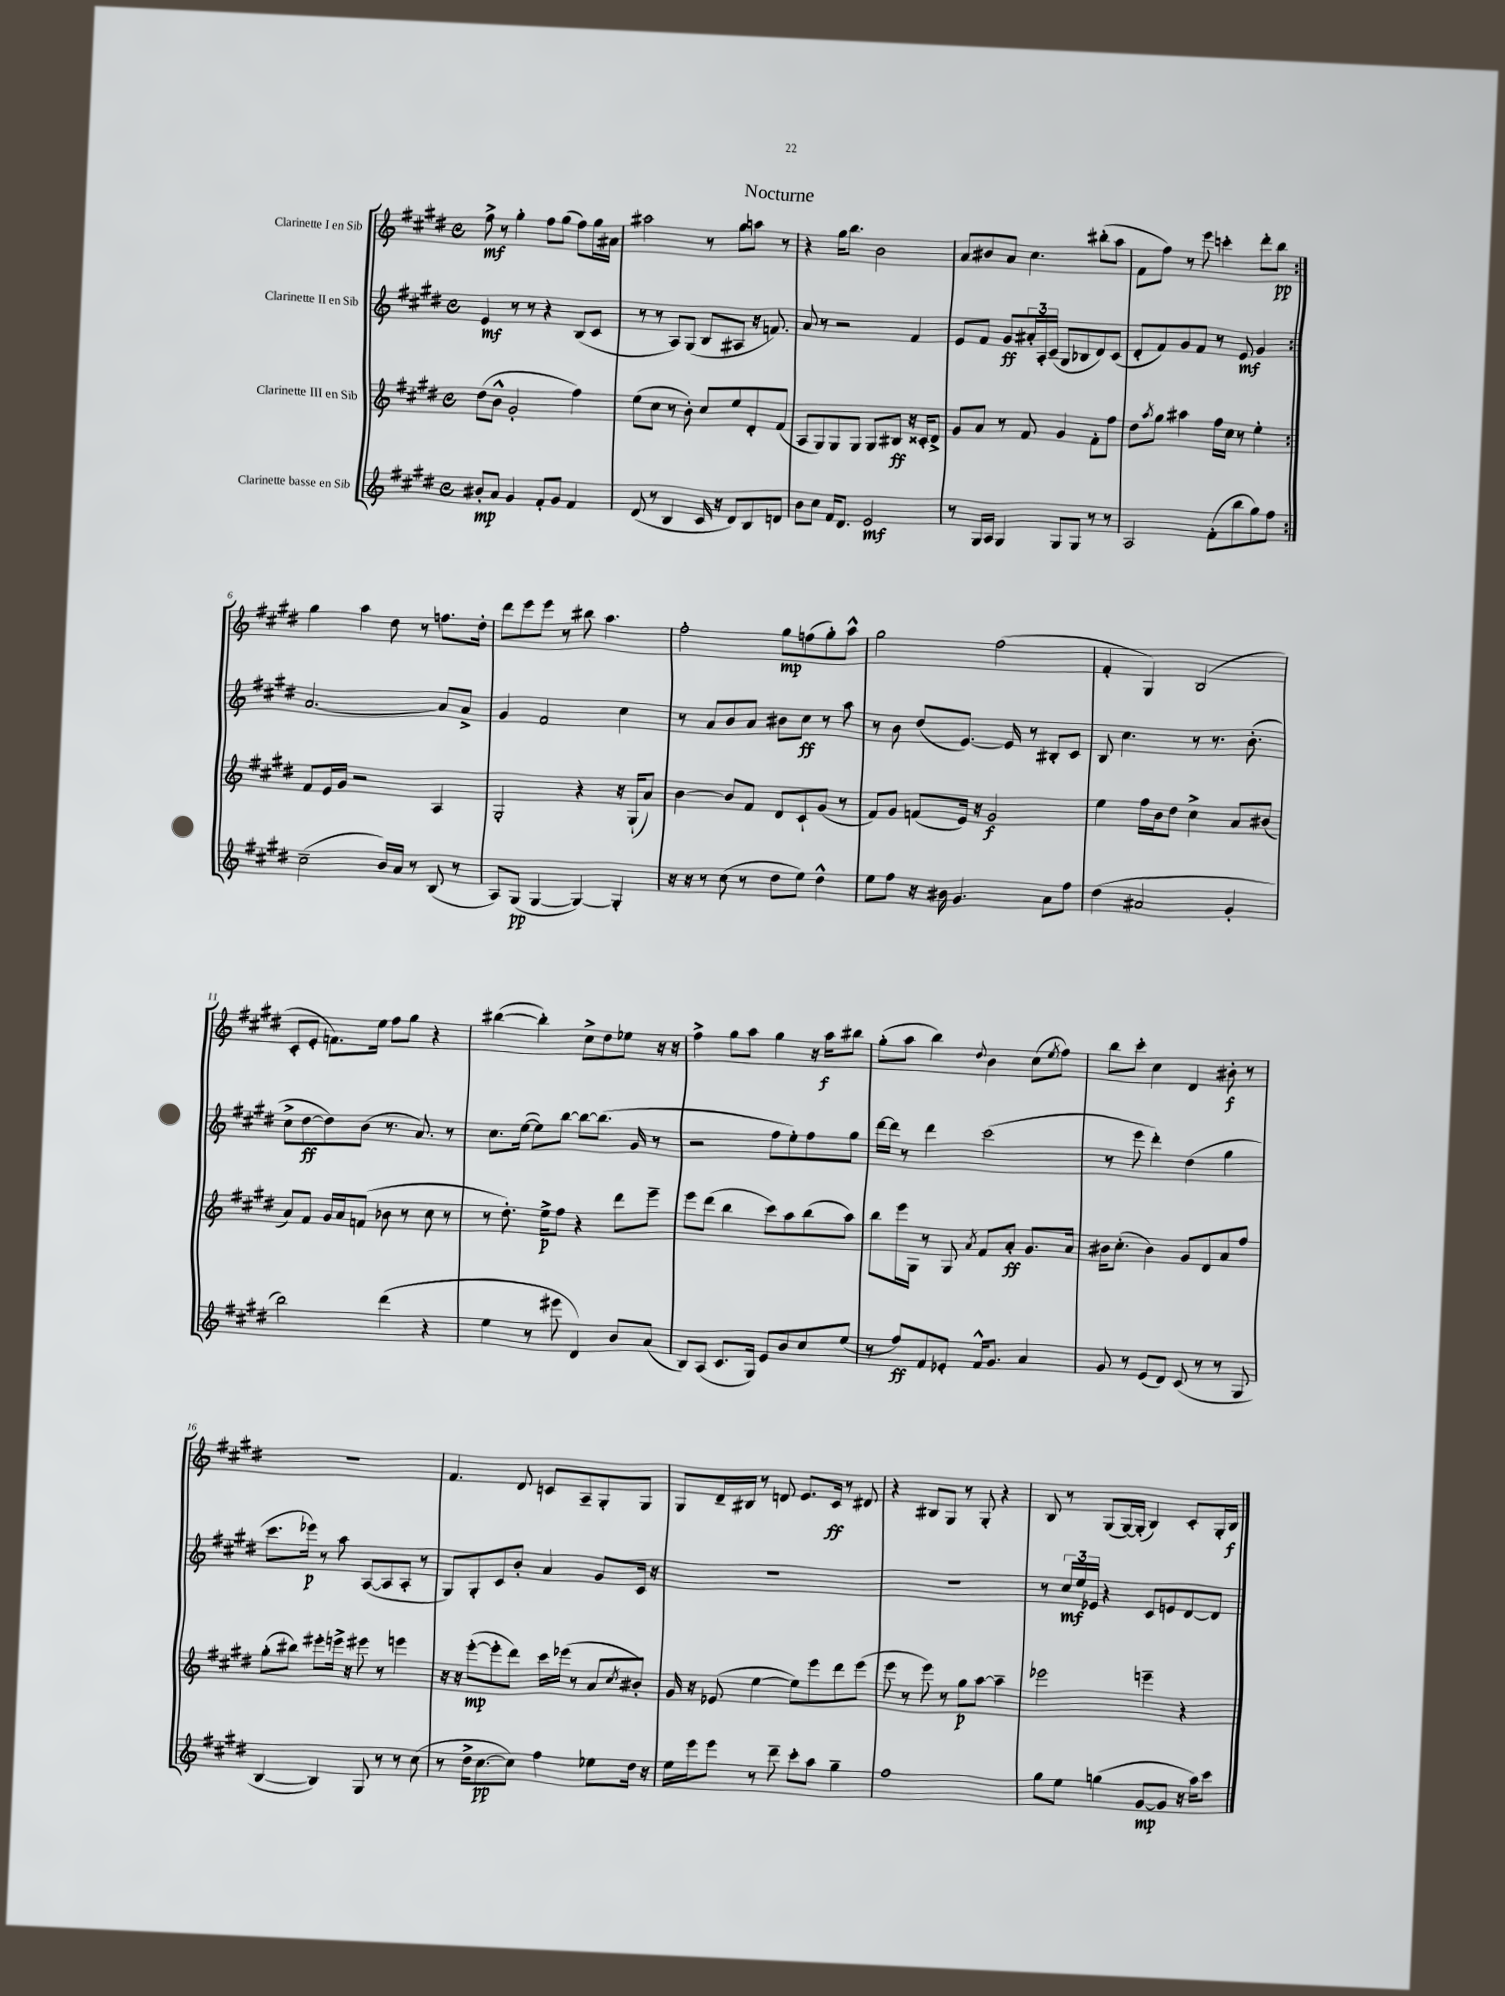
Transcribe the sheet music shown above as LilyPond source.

\header { title = "Nocturne" }
<<
\new StaffGroup <<
\new Staff = "s0" \with { instrumentName = "Clarinette I en Sib" } {
    \clef treble \key e \major \defaultTimeSignature \time 4/4
    \repeat volta 2 { fis''8->\mf r8 gis''4-. fis''8 gis''8( fis''8) gis''16 ais'16 |
    ais''2 r8 gis''8 a''8 r8 |
    r4 gis''16 b''8. b'2 |
    a'8 bis'8 a'8 cis''4. bis''8-.( a''8 |
    fis'8 fis''8) r8 e'''8 c'''4-. dis'''8-. b''8\pp | }
    gis''4 a''4 dis''8 r8 f''8. dis''16-. |
    dis'''8 e'''8 e'''8 r8 bis''8 a''4. |
    fis''2-. gis''8\mp f''8( gis''8-.) a''8-^ |
    gis''2 fis''2( |
    fis'4-. gis4) b2( |
    cis'8-. e'8-. f'8.) e''16 fis''8 gis''8 r4 |
    bis''4~( bis''4-.) cis''8-> dis''8 ees''8 r16 r16 |
    fis''4-> gis''8 a''8 gis''4 r16 a''16\f bis''8 |
    gis''8-.( a''8 b''4) \appoggiatura { dis''8 } b'4 cis''8( \acciaccatura { e''8 } fis''8) |
    b''8 cis'''8-. cis''4 dis'4 bis'8-.\f r8 |
    r1 |
    fis'4. dis'8 c'8 a8-- gis8-. gis8 |
    gis8 dis'16-- bis16 r8 d'8 e'8. cis'16\ff r8 dis'8 |
    r4 bis8 gis8 r8 gis8-. r4 |
    b8 r8 gis8( gis16~) gis16-.( b4) cis'8-. gis16-. b16\f \bar "|." |
}
\new Staff = "s1" \with { instrumentName = "Clarinette II en Sib" } {
    \clef treble \key e \major \defaultTimeSignature \time 4/4
    \repeat volta 2 { e'4\mf r8 r8 r4 b8( cis'8 |
    r8 r8 a8) gis8( b8 ais8 r16 f'8.) |
    a'8 r8 r2 fis'4 |
    e'8 fis'8 gis'8\ff \tuplet 3/2 { ais'16-. a16-. cis'16--( } gis8 bes8 dis'8) cis'8( |
    dis'8-. fis'8) gis'8 fis'8 r8 e'8\mf gis'4 | }
    a'2.~ a'8 a'8-> |
    gis'4 fis'2 cis''4 |
    r8 a'8 b'8 a'8 bis'8 cis''8\ff r8 a''8 |
    r8 b'8 dis''8( e'8.~) e'16 r8 bis8-. cis'8 |
    b8 cis''4. r8 r8. b'8.-.( |
    cis''8-> dis''8~\ff dis''8) b'8( r8. a'8.) r8 |
    cis''8. e''16~( e''8) b''8~ b''8~ b''8.( gis'16 r8 |
    r2 fis''8 e''8-.) fis''8 gis''8 |
    dis'''16~ dis'''16 r8 dis'''4 cis'''2( |
    r8 e'''8 dis'''4-.) dis''4( gis''4 |
    cis'''8. ees'''16\p) r8 a''8 a8~( a8 a8-. r8 |
    gis8) gis8-. cis'8 b'8-. a'4 gis'8 cis'16 r16 |
    R1 |
    R1 |
    r8 \tuplet 3/2 { cis''16\mf e''16 ees'16 } r4 cis'8 e'8 dis'8~ dis'8 \bar "|." |
}
\new Staff = "s2" \with { instrumentName = "Clarinette III en Sib" } {
    \clef treble \key e \major \defaultTimeSignature \time 4/4
    \repeat volta 2 { dis''8( b'8-^ gis'2-. fis''4) |
    e''8( cis''8 r8 b'8-.) cis''8 e''8 dis'8-. fis'8( |
    a8 gis8) gis8 gis8 gis8 bis8\ff r16 cisis'16-. dis'8-> |
    gis'8 a'8 r8 fis'8 gis'4 fis'8-. fis''8 |
    dis''8 \acciaccatura { a''8 } gis''8 ais''4 fis''16 cis''16 r8 e''4-. | }
    fis'8 e'16 gis'16 r2 a4 |
    gis2-. r4 r16 gis16-!( a'8) |
    b'4~ b'8 fis'8 dis'8 cis'8-! gis'8( r8 |
    fis'8) gis'8 f'8( e'16) r16 gis'2\f |
    e''4 fis''16 b'16 dis''8 cis''4-> a'8 bis'8( |
    a'8) fis'8 gis'16 a'16 f'8( bes'8 r8 cis''8 r8 |
    r8 dis''8.-.) e''16->\p fis''8 r4 dis'''8 e'''8-- |
    e'''8 dis'''8( b''4 cis'''8) a''8 b''8( a''8) |
    b''8 e'''16 gis16 r8 gis8 \acciaccatura { a'8 } fis'8 a'8-.\ff gis'8. a'16 |
    bis'16 cis''8.-.( bis'4) gis'8 dis'8 a'8 fis''8 |
    gis''8-.( bis''8) eis'''8-. e'''16-> r16 eis'''8 r8 e'''4 |
    r16 r16 e'''8~-.\mp( e'''8-. dis'''8) cis'''16 ees'''16( r8 a'8 \acciaccatura { cis''8 } bis'8-.) |
    gis'16 r16 ees'8( e''4~ e''8) e'''8 dis'''8 e'''8( |
    e'''8 r8 e'''8) r8 gis''8\p a''8~ a''4-- |
    ees'''2 e'''4-- r4 \bar "|." |
}
\new Staff = "s3" \with { instrumentName = "Clarinette basse en Sib" } {
    \clef treble \key e \major \defaultTimeSignature \time 4/4
    \repeat volta 2 { bis'8-.\mp a'8 gis'4 fis'8-. gis'8 fis'4 |
    dis'8( r8 b4 cis'16 r16 dis'8) b8 d'8 |
    b'8 cis''8 fis'16 dis'8. e'2\mf |
    r8 gis16 a16 gis4 gis8 gis8 r8 r8 |
    a2 fis'8-.( b''8 gis''8) fis''8 | }
    cis''2--( b'16) a'16 r8 b8( r8 |
    a8) gis8\pp( gis4~ gis4~) gis4-. |
    r16 r16 r8 cis''8( r8 dis''8 e''8) dis''4-^ |
    e''8 fis''8 r16 bis'16 gis'4. a'8 fis''8 |
    dis''4( ais'2 gis'4-. |
    b''2) dis'''4( r4 |
    e''4 r8 eis'''8 dis'4) b'8 a'8( |
    b8) a8( cis'8. gis16) e'8 b'8 cis''8 e''8( |
    r8 fis''8\ff) fis'8 ees'8-. fis'16-^ gis'8. a'4 |
    gis'8 r8 e'8( dis'8) cis'8( r8 r8 gis8 |
    b4~ b4) gis8 r8 r8 cis''8( |
    r8 dis''16-> cis''8.~\pp cis''8) fis''4 ees''8 dis''16 r16 |
    e''16 e'''16 e'''8 r8 dis'''8-- cis'''8-. a''8 gis''4-- |
    fis''1 |
    gis''8 e''8 g''4( gis'8~\mp gis'8 r16 a''16) cis'''8 \bar "|." |
}
>>
>>
